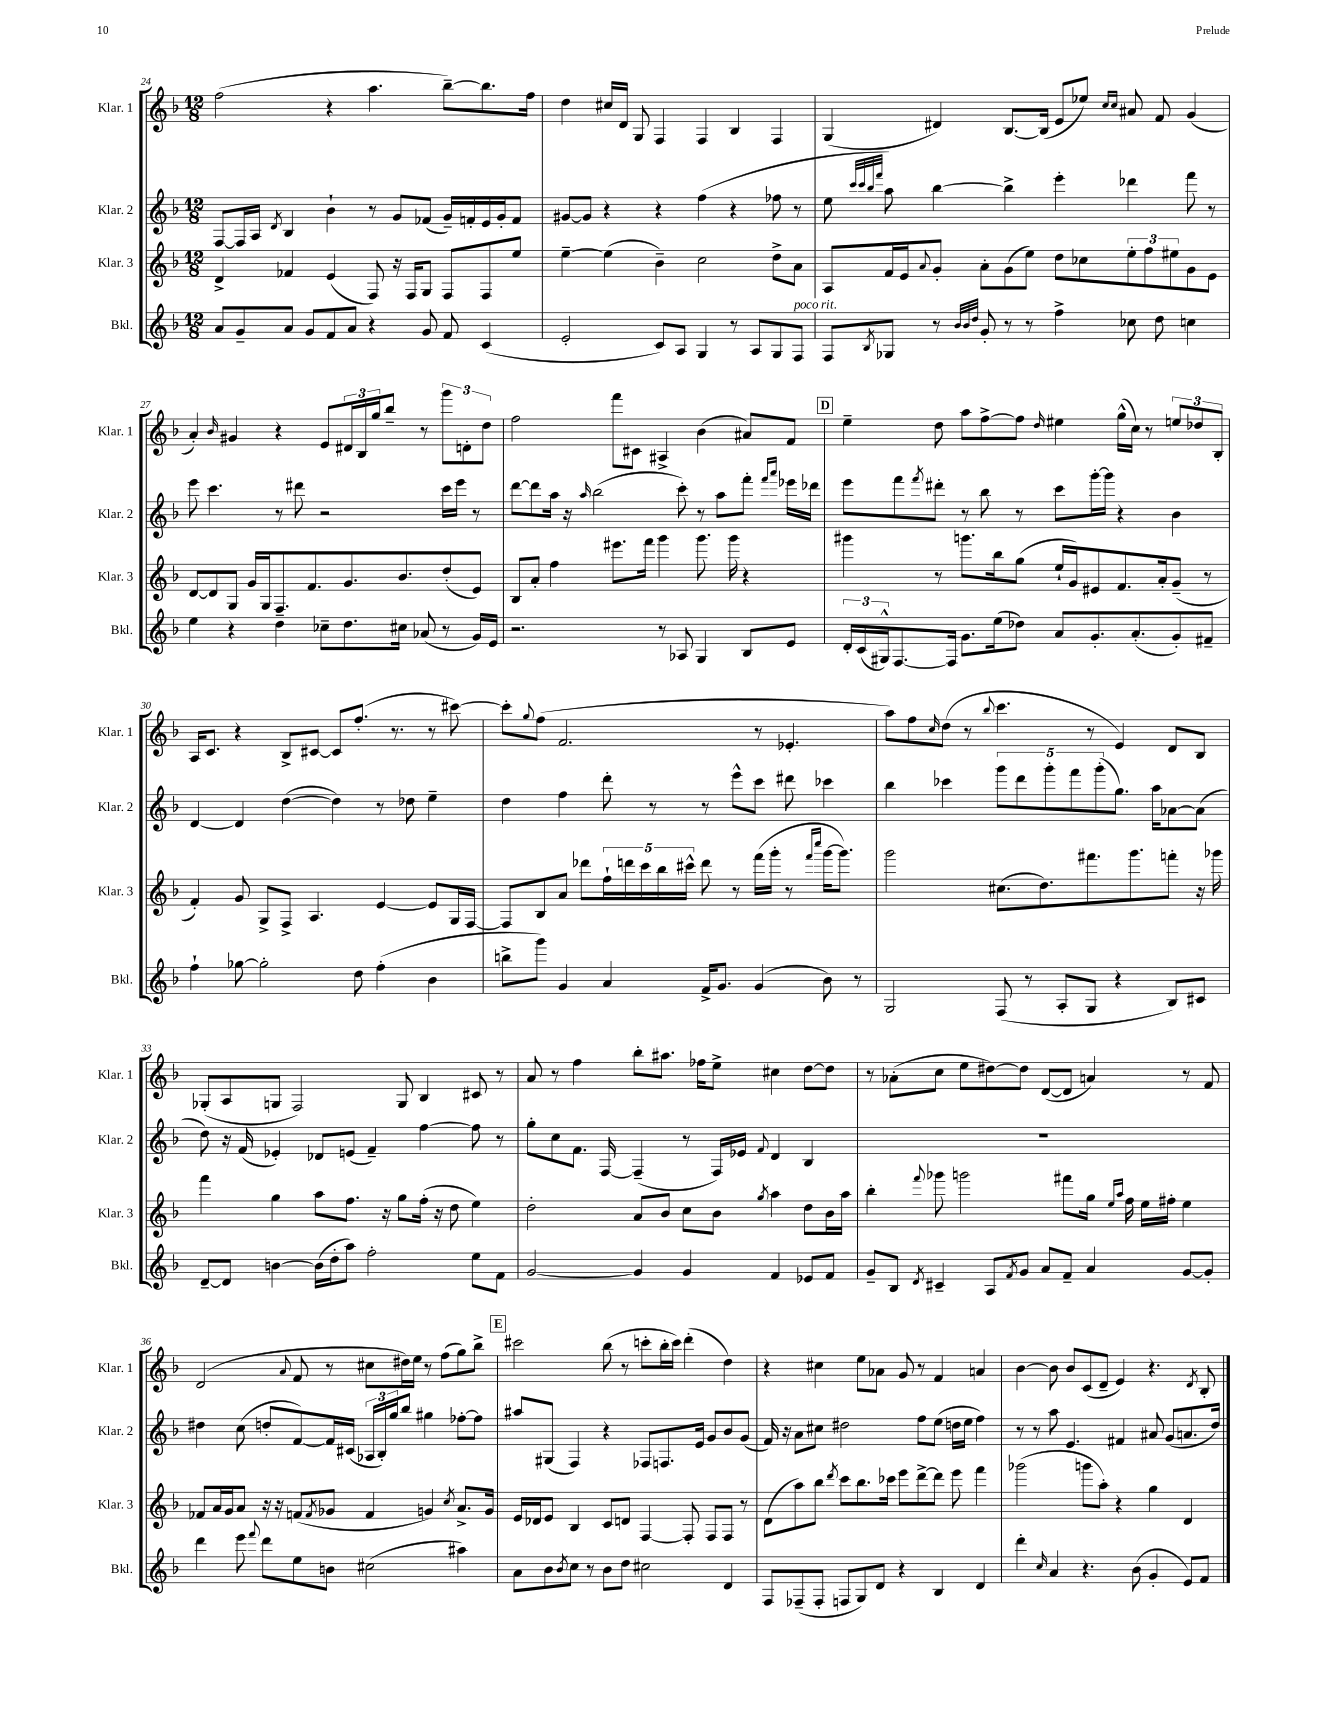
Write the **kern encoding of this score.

**kern	**kern	**kern	**kern
*staff4	*staff3	*staff2	*staff1
*clefG2	*clefG2	*clefG2	*clefG2
*k[b-]	*k[b-]	*k[b-]	*k[b-]
*M12/8	*M12/8	*M12/8	*M12/8
8a	4d^	[8F	(2ff
8g~	.	16F]	.
.	.	16A	.
.	.	8qd	.
8a	4f-	4B-	.
8g	.	.	.
8f	(4e	4b-`	4r
8a	.	.	.
4r	8F)	8r	4.aa
.	16r	8g	.
.	16F	.	.
8g	8G	(8f-	.
8f	8F	16g~)	[8bb-~)
.	.	16f'	.
(4c	8F	16e	8.bb-]
.	.	16g'	.
.	8ee	8f	.
.	.	.	16ff
=	=	=	=
2e'	[4ee~	[8g#	4dd
.	.	8g#]	.
.	(4ee]	4r	16cc#
.	.	.	16d
.	.	.	8G
8c)	4b-~)	4r	4F
8A	.	.	.
4G	2cc	(4ff	4F
8r	.	4r	4B-
8A	.	.	.
8G	8dd^	8ff-	4F
8F	8a	8r	.
=	=	=	=
8F	8A	8ee	(4G
.	.	32qqccc	.
.	.	32qqccc	.
.	.	32qqbb-	.
8qB-	.	32qqfff	.
8G-	16f	8aa)	.
.	16e	.	.
.	8qqa	.	.
8r	8g'	[4bb-	4d#)
32qqb-	.	.	.
32qqb-	.	.	.
32qqdd	.	.	.
8g'	8a'	.	.
8r	(8g	4bb-^]	[8.B-
8r	8ee)	.	.
.	.	.	(16B-]
4ff^	8dd	4eee'	8e
.	8cc-	.	8ee-)
.	.	.	16qqcc
.	.	.	16qqcc
8cc-	12ee'	4ddd-	8a#
.	12ff	.	.
8dd	.	.	8f
.	12ee#	.	.
4cc	8g	8fff	(4g
.	8e	8r	.
=	=	=	=
4ee	[8d	8eee	4a')
.	8d]	4.ccc	.
.	.	.	16qqb-
4r	8G	.	4g#
.	16g	.	.
.	16G	.	.
4dd	8.F~	8r	4r
.	.	8ddd#	.
.	8.f	.	.
8cc-~	.	2r	8e
8.dd	8.g	.	24d#
.	.	.	24B-
.	.	.	24gg
.	.	.	8bb-~
16cc#	8.b-	.	.
(8a-	.	.	8r
8r	(8dd'	16ccc	12ggg
.	.	16eee	.
.	.	.	12d'
16g)	8e)	8r	.
.	.	.	12dd
16e	.	.	.
=	=	=	=
2.r	8B-	[8ddd	2ff
.	8a'	8ddd]	.
.	4ff	16aa	.
.	.	16r	.
.	.	16qqaa	.
.	.	(2bb-	.
.	8.eee#	.	8fff
.	.	.	8c#
.	16fff	.	.
8r	4ggg	.	4A#^
8A-	.	8ccc')	.
4G	8.ggg	8r	(4b-
.	.	8aa	.
.	16ggg	.	.
8B-	4r	8fff'	8a#)
.	.	16qqfff	.
.	.	16qqaaa	.
8e	.	16eee-	8f
.	.	16ddd-	.
=	=	=	=
24d'	4ggg#	8eee	4ee~
(24c	.	.	.
24G#^^)	.	.	.
[8.F	.	8fff	.
.	.	8qfff	.
.	8r	8ddd#'	8dd
16F]	.	.	.
8.g	8.ggg	8r	8aa
.	.	8bb-	[8ff^
(16ee	16bb-	.	.
8dd-)	(8gg	8r	8ff]
.	.	.	16qqdd
8a	16ee`	8ccc	4ee#
.	16g)	.	.
8.g'	8e#	[16ggg'	.
.	.	16ggg]	.
.	8.f	4r	(16gg^^
(8.a'	.	.	16cc)
.	.	.	8r
.	16a'	.	.
8g')	(8g~	4b-	12ee
.	.	.	12dd-
8f#~	8r	.	.
.	.	.	12B-'
=	=	=	=
4ff`	4f')	[4d	16A
.	.	.	8.c
[8gg-	8g	4d]	4r
2gg-']	8G^	.	.
.	8F^	([4dd	8B-^
.	4.A	.	[8c#
.	.	4dd])	8c#]
8dd	.	.	(8.ff'
(4ff'	[4e	8r	.
.	.	.	8.r
.	.	8dd-	.
4b-	8e]	4ee~	8r
.	16G	.	[8ccc#)
.	[16F	.	.
=	=	=	=
8bb^	8F]	4dd	8ccc#']
.	.	.	8qqgg
8ggg)	8B-	.	(8ff
4g	8a	4ff	2.f
.	8ddd-	.	.
4a	20ff`	8ddd'	.
.	20ddd	.	.
.	20ccc	.	.
.	.	8r	.
.	20bb-	.	.
.	20ccc#^^	.	.
16f^	8ddd	8r	.
8.g	.	.	.
.	8r	8eee^^	.
(4g	(16fff	8ccc	8r
.	16ggg'	.	.
.	8r	8ddd#	4.e-'
.	16qqfff	.	.
.	16qqcccc	.	.
8b-)	[16ggg	4ccc-	.
.	8.ggg])	.	.
8r	.	.	.
=	=	=	=
2G	2ggg	4bb-	8aa)
.	.	.	8ff
.	.	.	16qqcc
.	.	4ccc-	(8dd
.	.	.	8r
.	.	.	8qqbb-
(8F	(8.cc#	10ggg	4.ccc
.	.	10ddd	.
8r	.	.	.
.	8.dd)	.	.
.	.	10ggg'	.
8A'	.	.	.
.	.	10fff	.
8G	8.fff#	.	8r
.	.	(10ggg'	.
4r	.	8.gg)	4e)
.	8.ggg	.	.
.	.	16aa	.
8B-)	8fff'	[8a-	8d
8c#	16r	(8a-]	8B-
.	16ggg-	.	.
=	=	=	=
[8d~	4fff	8dd)	(8G-'
8d]	.	16r	8A
.	.	(16f	.
[4b	4gg	4e-')	8G
.	.	.	2F)
(16b]	8aa	8d-	.
16dd'	.	.	.
8aa)	8.ff	(8e	.
2ff'	.	4f~)	.
.	16r	.	.
.	8gg	.	8G
.	(16ff'	[4ff	4B-
.	16r	.	.
.	8dd	.	.
8ee	4ee)	8ff]	8c#
8f	.	8r	8r
=	=	=	=
[2g	2dd'	8gg'	8a
.	.	8cc	8r
.	.	8.f	4ff
.	.	[16F	.
4g]	8a	(4F~]	8bb-'
.	8b-	.	8.aa#
4g	8cc	8r	.
.	.	.	16ff-
.	8b-	16F)	8ee^
.	.	16e-	.
.	8qgg	8qqf	.
4f	4aa	4d	4cc#
8e-	8dd	4B-	[8dd
8f	16b-	.	8dd]
.	16aa	.	.
=	=	=	=
8g~	4bb-'	1.r	8r
8B-	.	.	(8a-'
8qd	8qqfff	.	.
4c#~	8ggg-	.	8cc
.	2ggg	.	8ee
8A	.	.	[8dd#)
8qf	.	.	.
8g	.	.	8dd#]
8a	.	.	([8d
8f~	8fff#	.	8d]
4a	16gg	.	4a)
.	16qqee	.	.
.	16qqaa	.	.
.	16ff	.	.
.	16ee	.	.
.	16ff#'	.	.
[8g	4ee	.	8r
8g']	.	.	8f
=	=	=	=
4ddd	8f-	4dd#	(2d
.	16a	.	.
.	16g	.	.
8eee	8a	(8cc	.
8qqfff	.	.	.
8ddd	16r	8dd'	.
.	16r	.	.
.	.	.	8qqa
8ee	(8f	[8f)	8f
.	8qf	.	.
8b	8g-	16f]	8r
.	.	(16c#	.
(2cc#	4f	24A-	8cc#
.	.	24B-')	.
.	.	24gg	.
.	.	8bb-	16dd#)
.	.	.	16ee
.	4g)	4gg#	8r
.	.	.	(8ff
.	8qcc	.	.
4aa#)	8.a^	[8ff-'	8gg)
.	.	8ff-]	8bb-^
.	16g	.	.
=	=	=	=
8a	16e	8aa#	2ccc#
.	16d-	.	.
8b-	8e	(8G#	.
8qb-	.	.	.
8cc	4B-	4F)	.
8r	.	.	.
8b-	8c	4r	(8bb-
8dd	8d	.	8r
2cc#	[4F	8F-	8ccc'
.	.	8.F	16bb-'
.	.	.	16ccc)
.	8F']	.	(4ddd'
.	.	16e	.
.	8F	8g	.
4d	8F	8b-	4dd)
.	8r	(8g	.
=	=	=	=
8F	(8d	16f)	4r
.	.	16r	.
(8F-~	8aa)	8a	.
8F-'	8bb-	8cc#	4cc#
.	8qddd	.	.
8F	8ccc	2dd#	.
8G)	8.bb-	.	8ee
8d	.	.	8a-
.	16ccc-	.	.
4r	8eee	.	8g
.	[8ddd^	8ff	8r
4B-	8ddd]	(8ee	4f
.	8eee	16dd	.
.	.	16ee	.
4d	4fff	4ff)	4a
=	=	=	=
4ddd'	(2ggg-	8r	[4b-
.	.	8r	.
16qqcc	.	.	.
4a	.	8aa	8b-]
.	.	4.e	8b-
4.r	8ggg	.	(8c
.	8aa')	.	8d~
.	4r	4f#	4e)
(8b-	.	.	.
4g'	4gg	8a#	4.r
.	.	(8g	.
8e)	4d	8.a	.
.	.	.	8qd
8f	.	.	8B-'
.	.	16dd)	.
==	==	==	==
*-	*-	*-	*-
